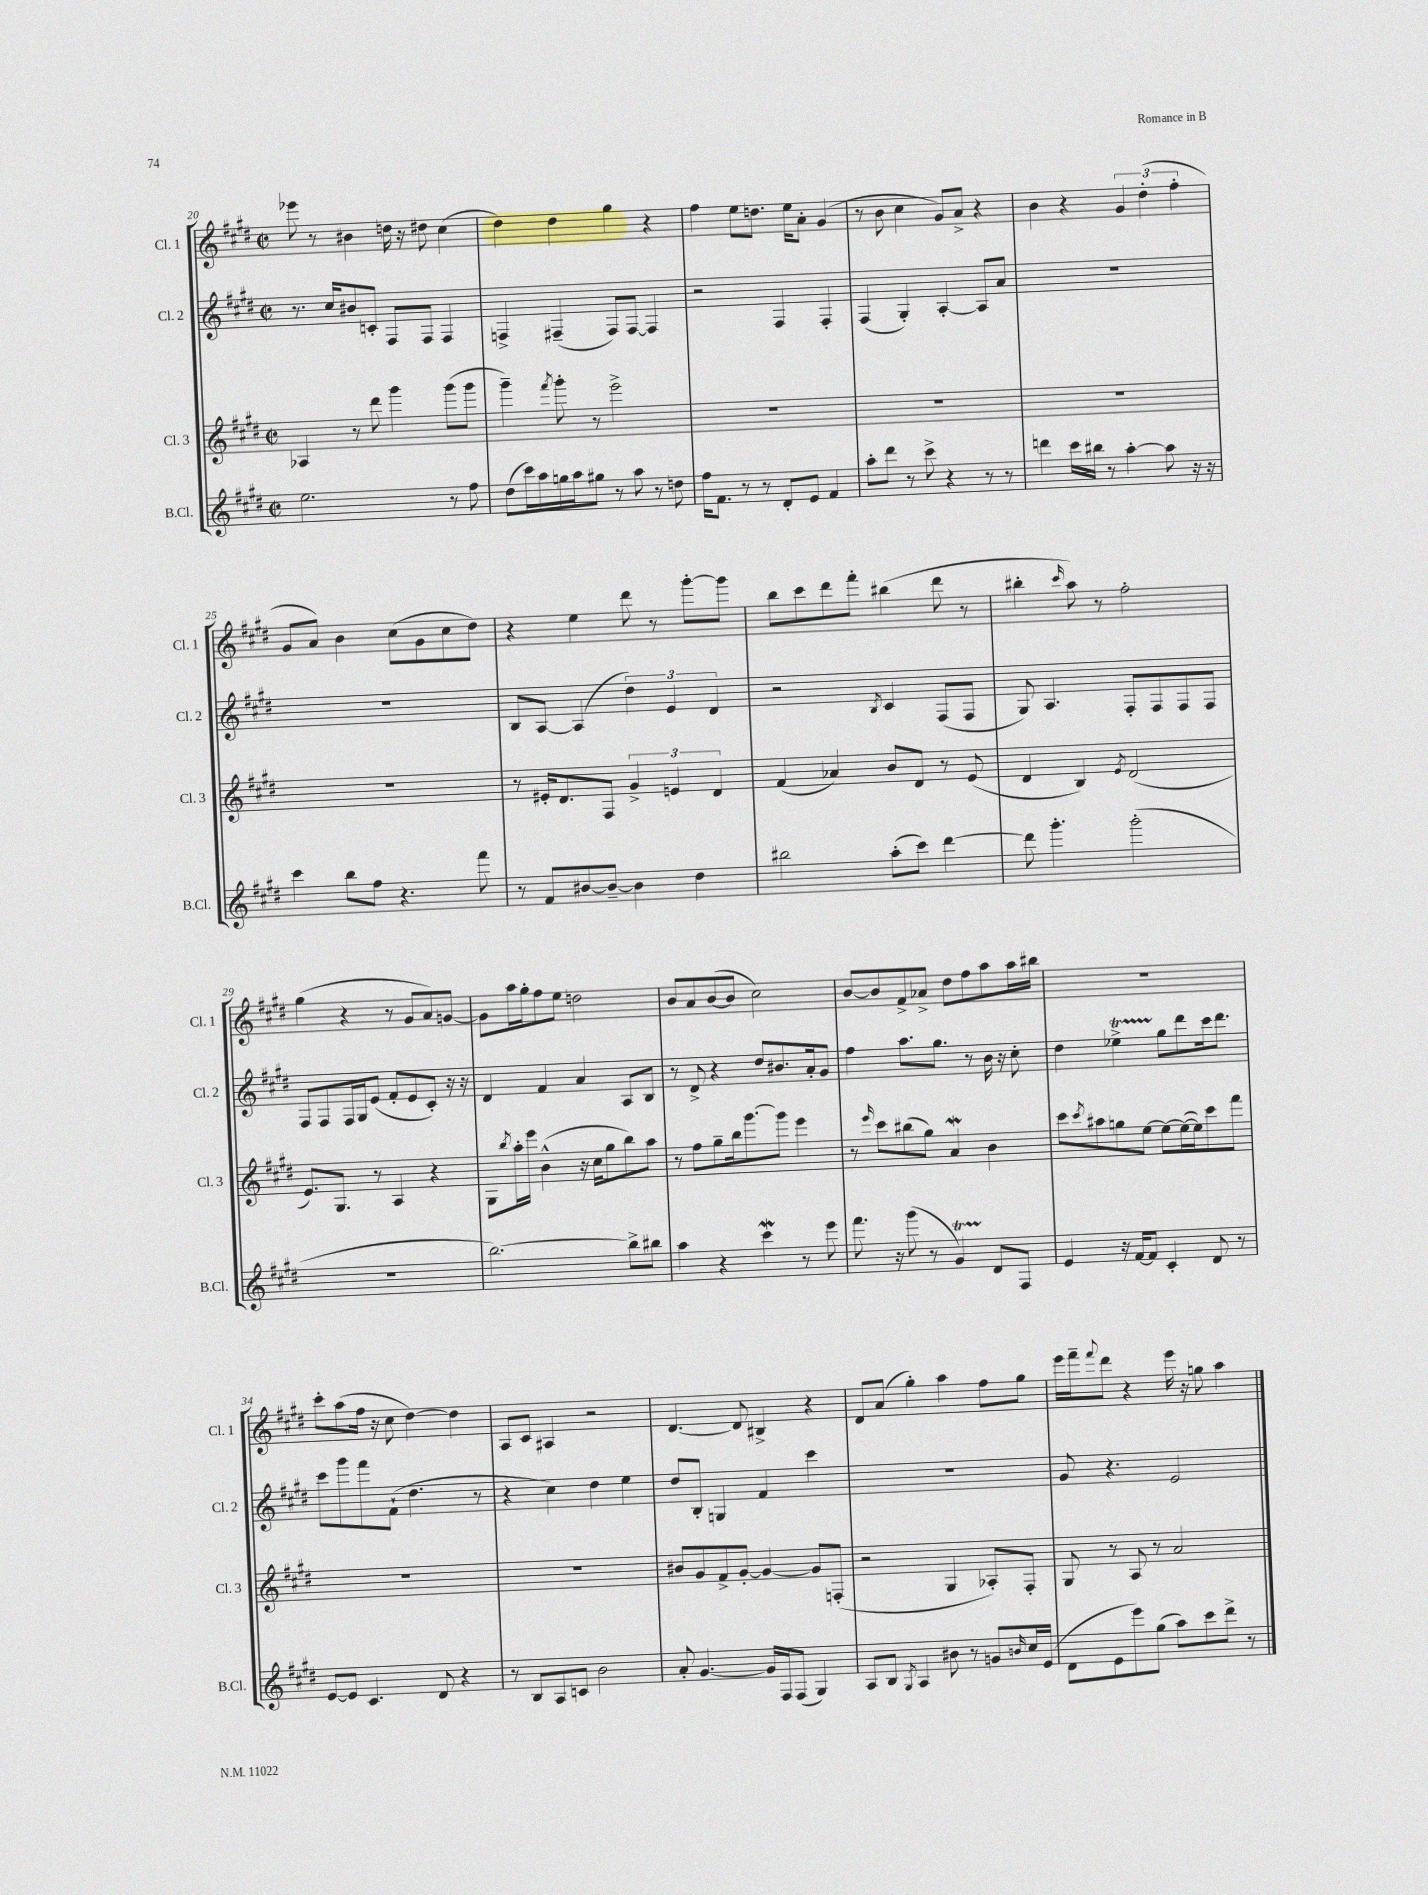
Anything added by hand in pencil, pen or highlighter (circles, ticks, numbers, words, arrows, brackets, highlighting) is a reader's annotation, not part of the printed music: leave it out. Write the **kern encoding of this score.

**kern	**kern	**kern	**kern
*part4	*part3	*part2	*part1
*staff4	*staff3	*staff2	*staff1
*I"B.Cl.	*I"Cl. 3	*I"Cl. 2	*I"Cl. 1
*I'B.Cl.	*I'Cl. 3	*I'Cl. 2	*I'Cl. 1
*clefG2	*clefG2	*clefG2	*clefG2
*k[f#c#g#d#]	*k[f#c#g#d#]	*k[f#c#g#d#]	*k[f#c#g#d#]
*M2/2	*M2/2	*M2/2	*M2/2
*met(c|)	*met(c|)	*met(c|)	*met(c|)
=20	=20	=20	=20
2.ee\	4A-X/	8.r	8eee-X\
.	.	.	8r
.	.	16cc#/KL	.
.	8r	8b#X/	4b#X\
.	8ddd#\	8cn'/J	.
.	4ggg#\	8F#/L	16ddn\
.	.	.	16r
.	.	8F#/J	8dd#X\
8r	(8ggg#\L	4F#/	(4cc#\
8ff#\	8ggg#\J	.	.
=21	=21	=21	=21
(8dd#\L	4ggg#~\)	4Fn^/	4dd#\)
16ccc#\L)	.	.	.
16aa\	.	.	.
.	8qfff#/	.	.
16ggn\	8ggg#'\	(4F#X~/	4dd#\
16aa\J	.	.	.
8gg#X\J	8r	.	.
8r	2eee^\	8F#/L)	4gg#\
8aa\	.	[8F#/J	.
8r	.	4F#/]	4r
8ddn\	.	.	.
=22	=22	=22	=22
16ff#\KL	1r	2r	4ff#\
8.f#\J	.	.	.
8r	.	.	8ee\L
8r	.	.	8.ddn\J
8d#'/L	.	4F#/	.
.	.	.	16ee\KL
8e/J	.	.	8a'\J
4f#/	.	4F#'/	(4g#/
=23	=23	=23	=23
8aa'\L	1r	(4F#/	8r
8ddd#\J	.	.	8b\
8r	.	4G#'/)	4cc#\
8ccc#^\	.	.	.
4r	.	[4A'/	8g#/L)
.	.	.	8a^/J
8r	.	8A/L]	4r
8r	.	8a/J	.
=24	=24	=24	=24
4dddn\	1r	1r	4b\
16ccc#\LL	.	.	4r
16bb#X\JJ	.	.	.
8r	.	.	.
[4aa'\	.	.	6g#/
.	.	.	(6dd#'\
8aa\]	.	.	.
.	.	.	6ff#'\
16r	.	.	.
16r	.	.	.
!!LO:LB:g=z
=25	=25	=25	=25
4ccc#\	1r	1r	8g#/L
.	.	.	8a/J)
8bb\L	.	.	4b\
8ff#\J	.	.	.
4.r	.	.	(8cc#\L
.	.	.	8g#\
.	.	.	8cc#\
8fff#\	.	.	8dd#\J)
=26	=26	=26	=26
8r	8r	8B/L	4r
8f#/L	16e#X'/KL	[8A/J	.
.	8.d#/	.	.
[8b#X/	.	(4A/]	4ee\
8b#~/J_	8F#/J	.	.
4b#\]	6g#^/	6dd#\)	8ddd#\
.	.	.	8r
.	6en/	6e/	.
4dd#\	.	.	[8ggg#'\L
.	6d#/	6d#/	.
.	.	.	8ggg#\J]
=27	=27	=27	=27
2bb#X\	(4f#/	2r	8bb\L
.	.	.	8ccc#\
.	4a-X/)	.	8ddd#\
.	.	.	8fff#'\J
.	.	8qB/	.
(8aa'\L	8b/L	4c#/	(4bb#X\
8ccc#\J)	8d#/J	.	.
[4ddd#\	8r	(8F#/L	8ddd#\
.	(8e/	8F#/J	8r
=28	=28	=28	=28
8ddd#\]	4d#/	8G#/)	4bb#X'\
4.ggg#'\	.	4.A/	.
.	.	.	16qqccc#/
.	4B/)	.	8aa\)
.	.	.	8r
.	8qe/	.	.
(2ggg#'\	(2d#/	8F#'/L	2ff#'\
.	.	8F#/	.
.	.	8F#/	.
.	.	8F#/J	.
!!LO:LB:g=z
=29	=29	=29	=29
1r	8.e/L)	8F#/L	(4gg#\
.	.	8F#/	.
.	8.G#/J	.	.
.	.	16F#/L	4r
.	.	16G#/J	.
.	8r	(8e/J	.
.	4A/	8f#'/L	8r
.	.	8e/	8g#/L
.	4r	8c#'/J)	8a/)
.	.	16r	[8gn/J
.	.	16r	.
=30	=30	=30	=30
[2.bb\)	8G#\L	4d#/	8g\L]
.	8qbb/	.	.
.	16aa'\L	.	16aa\L
.	16eee\JJ	.	16gg#'\J
.	(4b^^\	4f#/	8ff#\
.	.	.	8ee\J
.	16r	4a/	2ddn\
.	16cc#\KL	.	.
.	8gg#\	.	.
8bb^\L]	8bb\)	8A/L	.
8bb#X\J	8aa\J	8B/J	.
=31	=31	=31	=31
4aa\	8r	8r	8b/L
.	8ff#\L	8d#^/	8a/
4r	8gg#~\	4r	([8b/
.	16bb\k	.	8b/J]
.	[8.ggg#\	.	.
4ccc#W\	.	8dd#/L	2cc#\)
.	8ggg#\J]	8.b#X/	.
8r	4eee\	.	.
.	.	16a'/k	.
8eee\	.	8g#/J	.
=32	=32	=32	=32
8.fff#\	8r	4ff#\	[8b/L
.	16qqeee/	.	.
.	8ccc#\L	.	8b/]
16r	.	.	.
(8ggg#\	(8bb#X\	8.aa\L	8f#^/
8r	8gg#\J)	.	8a-X^/J
.	.	8.gg#\J	.
4g#t/)	4aw/	.	8dd#\L
.	.	8r	8ff#\
8d#/L	4b\	16b\	8aa\
.	.	16r	.
8F#/J	.	8cc#'\	16aa\L
.	.	.	16bb#X\JJ
=33	=33	=33	=33
4e/	8ccc#\L	4dd#\	1r
.	8qccc#/	.	.
.	8aa#X\	.	.
16r	8ggn\	4ee-XT^\	.
[16f#/KL	.	.	.
8f#/J]	[8ee\J	.	.
4c#'/	8ee\L_	8gg#\L	.
.	(16ee\L_	8ddd#\	.
.	16ee\J])	.	.
8d#/	8ccc#\	16ccc#\k	.
.	.	8.ddd#\J	.
8r	8fff#\J	.	.
!!LO:LB:g=z
=34	=34	=34	=34
[8e/L	1r	8ccc#\L	8ccc#'\L
8e/J]	.	8ggg#\	(8aa\
4.c#/	.	8fff#\	16ff#\Jk
.	.	.	16r
.	.	(8f#`\J	8cc#\
.	.	4.dd#\	[4dd#\)
8d#/	.	.	.
4r	.	.	4dd#\]
.	.	8r	.
=35	=35	=35	=35
8r	1r	4r	8A/L
8B/L	.	.	8c#/J
8A/	.	4cc#\)	4A#X/
8cn/J	.	.	.
2b\	.	4dd#\	2r
.	.	4ee\	.
=36	=36	=36	=36
8a'/	8b#X/L	8dd#/L	[4.d#/
[4.g#/	8g#/	8B'/J	.
.	8f#^/	4Gn/	.
.	[8g#'/J	.	8d#/]
16g#/LL]	4g#/_	4f#/	4B#X^/
16F#/J	.	.	.
(8F#/J	.	.	.
4G#/)	8g#/L]	4ccc#\	4r
.	(8Fn'/J	.	.
=37	=37	=37	=37
8A/L	2r	1r	8d#/L
8B/J	.	.	(8a/J
8qG#/	.	.	.
4A/	.	.	4gg#'\)
8b#X\	4G#/	.	4aa\
8r	.	.	.
8gn/L	8A-X'/L)	.	8ff#\L
16qqbn/	.	.	.
16cc#/L	8F#'/J	.	8gg#\J
(16e/JJ	.	.	.
=38	=38	=38	=38
8d#\L	8G#/	8g#/	16eee\LL
.	.	.	16fff#~\J
.	.	.	8qqfff#/
8e\	8r	4.r	8ddd#\J
8eee\)	8A/	.	4r
(8gg#\J	8r	.	.
8aa\L)	2a/	2e/	16eee\
.	.	.	16r
8ccc#\	.	.	8ggn\
8ddd#^\J	.	.	4aa\
8r	.	.	.
==	==	==	==
*-	*-	*-	*-
